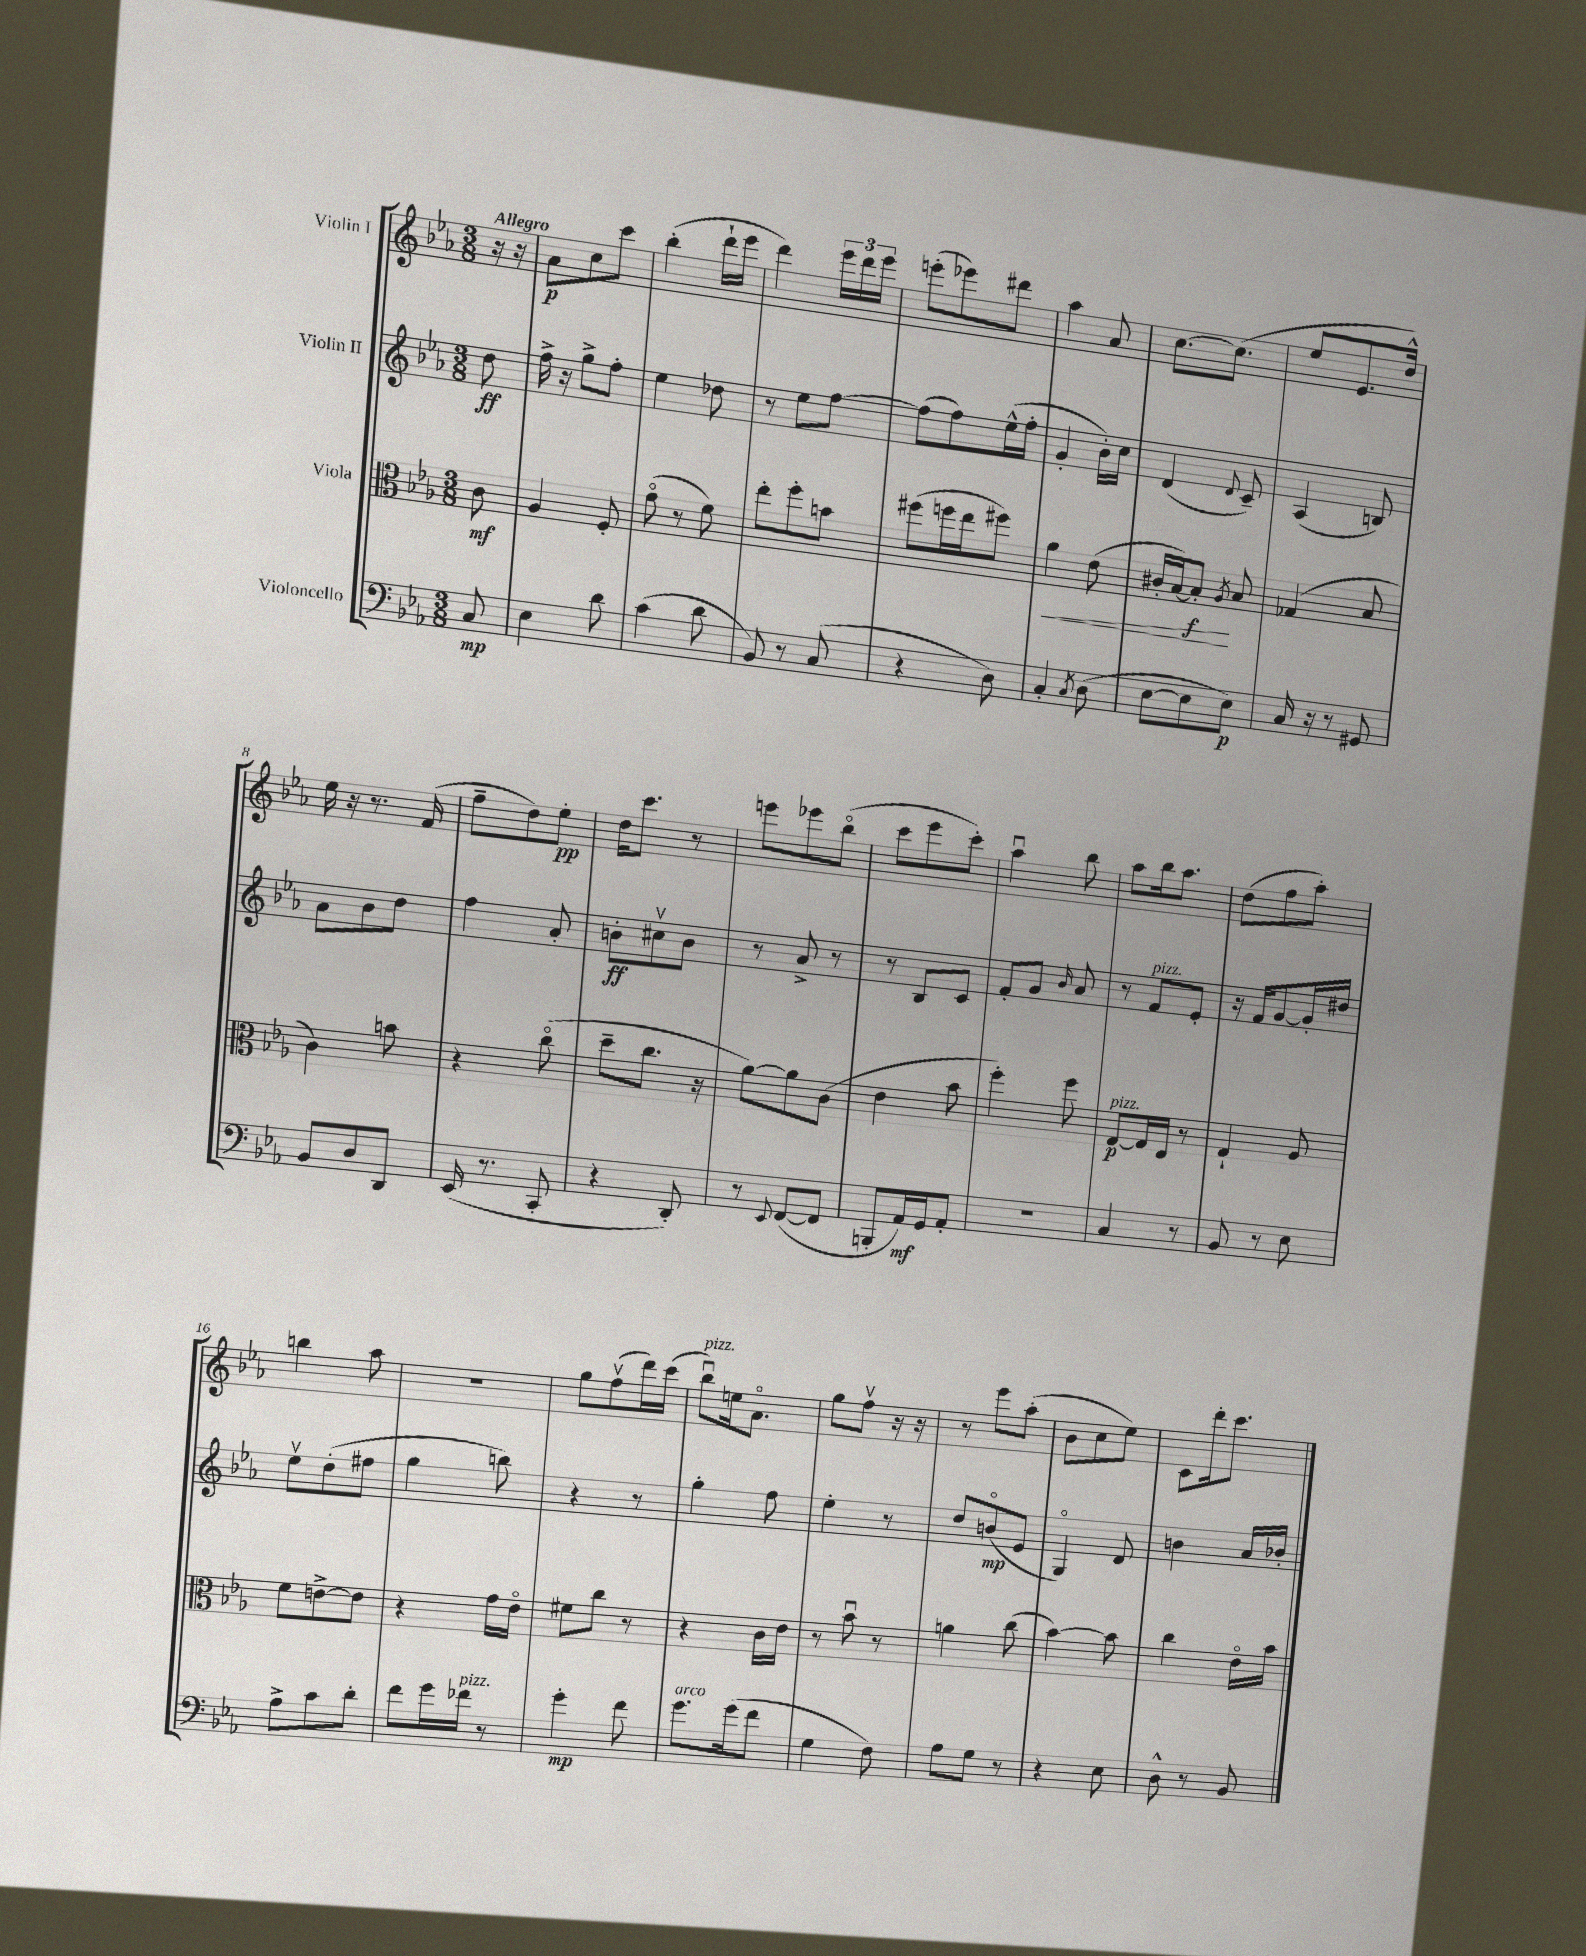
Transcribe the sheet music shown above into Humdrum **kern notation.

**kern	**dynam	**kern	**dynam	**kern	**dynam	**kern	**dynam
*part4	*part4	*part3	*part3	*part2	*part2	*part1	*part1
*staff4	*staff4	*staff3	*staff3	*staff2	*staff2	*staff1	*staff1
*I"Violoncello	*	*I"Viola	*	*I"Violin II	*	*I"Violin I	*
*clefF4	*	*clefC3	*	*clefG2	*	*clefG2	*
*k[b-e-a-]	*	*k[b-e-a-]	*	*k[b-e-a-]	*	*k[b-e-a-]	*
*M3/8	*	*M3/8	*	*M3/8	*	*M3/8	*
=	=	=	=	=	=	=	=
!	!	!	!	!	!	!LO:TX:a:B:t=Allegro	!
8C/	mp	8c\	mf	8dd\	ff	16r	.
.	.	.	.	.	.	16r	.
=1	=1	=1	=1	=1	=1	=1	=1
4E-\	.	4A-/	.	16ff^\	.	8a-\L	p
.	.	.	.	16r	.	.	.
.	.	.	.	8gg^\L	.	8cc\	.
8d\	.	8F'/	.	8ff'\J	.	8ccc\J	.
=2	=2	=2	=2	=2	=2	=2	=2
(4c\	.	(8g\	.	4ee-\	.	(4bb-'\	.
.	.	8r	.	.	.	.	.
8d\	.	8f\)	.	8dd-X\	.	16ddd`\LL	.
.	.	.	.	.	.	16eee-\JJ	.
=3	=3	=3	=3	=3	=3	=3	=3
8BB-/)	.	8ee-'\L	.	8r	.	4ddd\)	.
8r	.	8ff'\	.	8ee-\L	.	.	.
(8C/	.	8bn\J	.	[8ff\J	.	24eee-\LL	.
.	.	.	.	.	.	24ddd\	.
.	.	.	.	.	.	24eee-\JJ	.
=4	=4	=4	=4	=4	=4	=4	=4
4r	.	(8ff#X\L	.	(8ff\L]	.	(8eeen'\L	.
.	.	16ffn\L	.	8ff\)	.	8eee-X\)	.
.	.	16ee-\J	.	.	.	.	.
8D\)	.	8ff#X\J)	.	(16ee-^^\L	.	8ddd#X\J	.
.	.	.	.	16ff'\JJ	.	.	.
=5	=5	=5	=5	=5	=5	=5	=5
!	!	!	!LO:HP:b	!	!	!	!
4C'/	.	4a-\	<	4g'/	.	4aa-\	.
8qC/	.	.	.	.	.	.	.
(8D\	.	(8e-\	.	16b-'\LL)	.	8a-/	.
.	.	.	.	16cc\JJ	.	.	.
=6	=6	=6	=6	=6	=6	=6	=6
[8E-\L	.	16c#X'/LL	.	(4d/	.	[8.cc\L	.
.	.	[16B-/J)	.	.	.	.	.
8E-\]	.	8B-'/J]	f	.	.	.	.
.	.	.	.	.	.	(8.cc\J]	.
.	.	8qA-/	.	8qqd/	.	.	.
8E-\J)	p	8B-/	[	8c~/)	.	.	.
=7	=7	=7	=7	=7	=7	=7	=7
16C/	.	(4G-X/	.	(4A-/	.	8ee-/L	.
16r	.	.	.	.	.	.	.
8r	.	.	.	.	.	8.e-/	.
8GG#X/	.	8B-/	.	8Bn/)	.	.	.
.	.	.	.	.	.	16dd^^/Jk)	.
!!LO:LB:g=z
=8	=8	=8	=8	=8	=8	=8	=8
8BB-/L	.	4c\)	.	8a-\L	.	16ee-\	.
.	.	.	.	.	.	16r	.
8D/	.	.	.	8b-\	.	8.r	.
8DD/J	.	8bn\	.	8dd\J	.	.	.
.	.	.	.	.	.	(16f/	.
=9	=9	=9	=9	=9	=9	=9	=9
(16EE-/	.	4r	.	4ff\	.	8ff~\L	.
8.r	.	.	.	.	.	.	.
.	.	.	.	.	.	8dd\)	.
8CC'/	.	(8cc\	.	8a-'/	.	8ee-'\J	pp
=10	=10	=10	=10	=10	=10	=10	=10
4r	.	8dd~\L	.	8bn'\L	ff	16dd\KL	.
.	.	.	.	.	.	8.ccc\J	.
.	.	8.cc\J	.	8cc#Xv\	.	.	.
8DD'/)	.	.	.	8b\J	.	8r	.
.	.	16r	.	.	.	.	.
=11	=11	=11	=11	=11	=11	=11	=11
8r	.	[8a-\L)	.	8r	.	8eeen\L	.
8qqEE-/	.	.	.	.	.	.	.
([8FF/L	.	8a-\]	.	8a-^/	.	8eee-X\	.
8FF/J]	.	(8c\J	.	8r	.	(8bb-\J	.
=12	=12	=12	=12	=12	=12	=12	=12
8BBBn'/L	.	4e-\	.	8r	.	8ccc\L	.
16AA-/L)	mf	.	.	8B-/L	.	8eee-\	.
16GG/J	.	.	.	.	.	.	.
8AA-'/J	.	8b-\	.	8c/J	.	8ccc'\J)	.
=13	=13	=13	=13	=13	=13	=13	=13
4.r	.	4ff'\)	.	8f'/L	.	4aa-u\	.
.	.	.	.	8g/J	.	.	.
.	.	.	.	16qqb-/	.	.	.
.	.	8ff\	.	8a-/	.	8bb-\	.
=14	=14	=14	=14	=14	=14	=14	=14
!	!	!LO:TX:a:i:t=pizz.	!	!	!	!	!
4C/	.	[8G/L	p	8r	.	8aa-\L	.
!	!	!	!	!LO:TX:a:i:t=pizz.	!	!	!
.	.	16G/L]	.	8f/L	.	16bb-\k	.
.	.	16E-/JJ	.	.	.	8.aa-\J	.
8r	.	8r	.	8e-'/J	.	.	.
=15	=15	=15	=15	=15	=15	=15	=15
8BB-/	.	4G`/	.	16r	.	(8dd\L	.
.	.	.	.	16f/KL	.	.	.
8r	.	.	.	[8g/	.	8ff\	.
8E-\	.	8A-/	.	16g'/L]	.	8aa-'\J)	.
.	.	.	.	16dd#X/JJ	.	.	.
!!LO:LB:g=z
=16	=16	=16	=16	=16	=16	=16	=16
8A-^\L	.	8f\L	.	8ee-v\L	.	4bbn\	.
8c\	.	[8en^\	.	(8dd'\	.	.	.
8d'\J	.	8e\J]	.	8ff#X\J	.	8aa-\	.
=17	=17	=17	=17	=17	=17	=17	=17
8f\L	.	4r	.	4gg\	.	4.r	.
16g\L	.	.	.	.	.	.	.
!LO:TX:a:i:t=pizz.	!	!	!	!	!	!	!
16f-X\JJ	.	.	.	.	.	.	.
8r	.	16g\LL	.	8bbn\)	.	.	.
.	.	16e-\JJ	.	.	.	.	.
=18	=18	=18	=18	=18	=18	=18	=18
4g'\	mp	8f#X\L	.	4r	.	8gg\L	.
.	.	8cc\J	.	.	.	(8ffv\	.
8f\	.	8r	.	8r	.	16ddd\L)	.
.	.	.	.	.	.	(16ccc\JJ	.
=19	=19	=19	=19	=19	=19	=19	=19
!	!	!	!	!	!	!LO:TX:a:i:t=pizz.	!
!LO:TX:a:i:t=arco	!	!	!	!	!	!	!
8.g\L	.	4r	.	4gg'\	.	8bb-u\L)	.
.	.	.	.	.	.	16een\k	.
(16g\k	.	.	.	.	.	8.a-\J	.
8f\J	.	16c\LL	.	8ff\	.	.	.
.	.	16e-\JJ	.	.	.	.	.
=20	=20	=20	=20	=20	=20	=20	=20
4G\	.	8r	.	4ee-'\	.	8gg\L	.
.	.	8b-u\	.	.	.	8ffv\J	.
8F\)	.	8r	.	8r	.	16r	.
.	.	.	.	.	.	16r	.
=21	=21	=21	=21	=21	=21	=21	=21
8A-\L	.	4an\	.	8dd/L	.	8r	.
8G\J	.	.	.	(8bn/	mp	8eee-\L	.
8r	.	(8cc\	.	8e-/J	.	(8aa-'\J	.
=22	=22	=22	=22	=22	=22	=22	=22
4r	.	[4b-\)	.	4G/)	.	8b-\L	.
.	.	.	.	.	.	8cc\	.
8E-\	.	8b-\]	.	8d/	.	8ee-\J)	.
=23	=23	=23	=23	=23	=23	=23	=23
8D^^\	.	4cc\	.	4bn\	.	8c\L	.
8r	.	.	.	.	.	16ddd'\k	.
.	.	.	.	.	.	8.ccc\J	.
8BB-/	.	16e-\LL	.	16a-/LL	.	.	.
.	.	16b-\JJ	.	16b-X'/JJ	.	.	.
==	==	==	==	==	==	==	==
*-	*-	*-	*-	*-	*-	*-	*-
